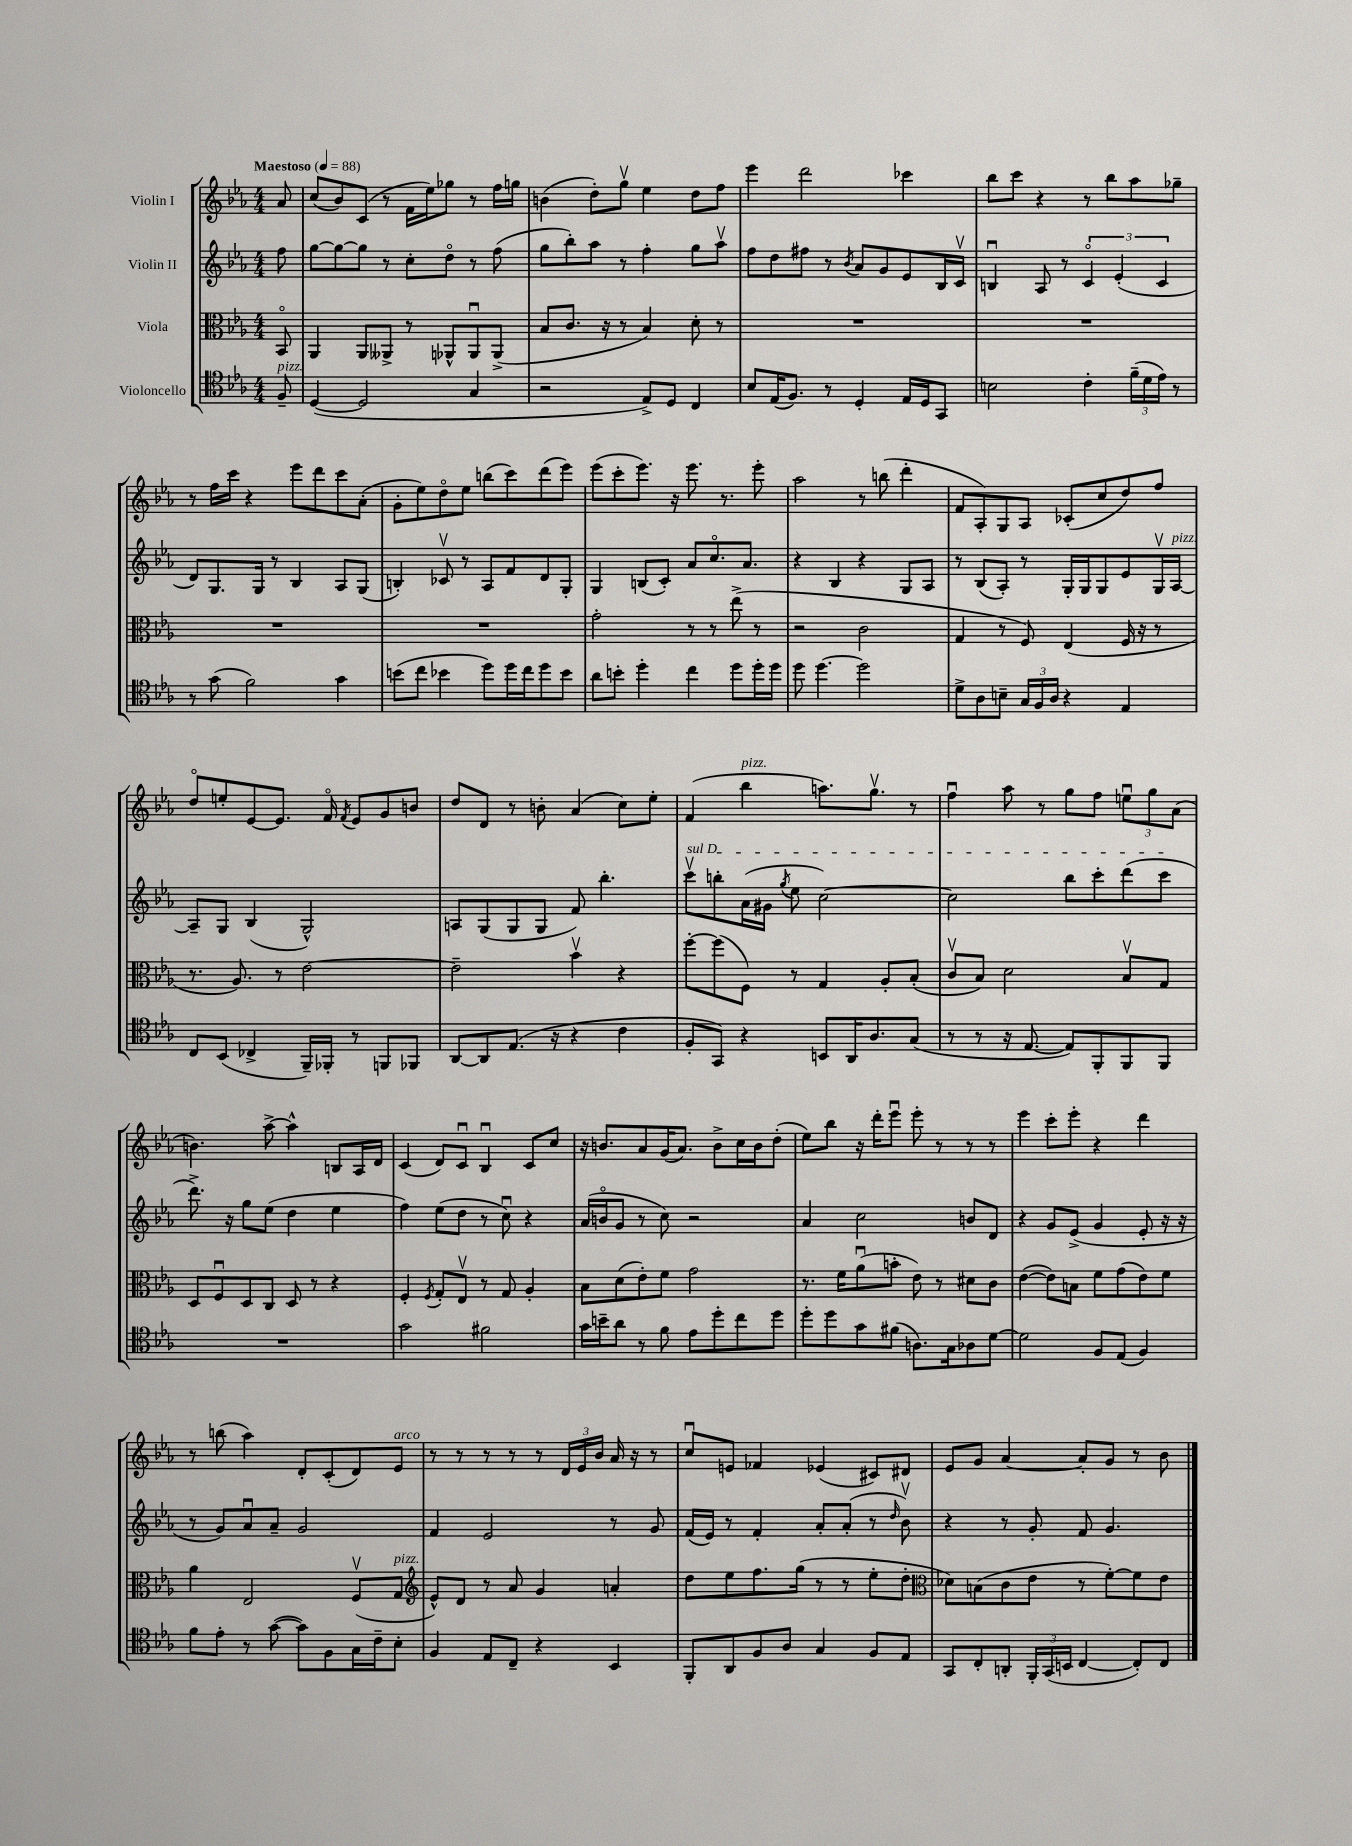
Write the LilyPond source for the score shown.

<<
\new StaffGroup <<
\new Staff = "s0" \with { instrumentName = "Violin I" } {
    \clef treble \key ees \major \numericTimeSignature \time 4/4 \partial 8 \tempo "Maestoso" 4 = 88
    \autoBeamOff aes'8 |
    c''8[( bes'8) c'8]( r8 f'16[ ees''16) ges''8] r8 f''16[ g''16] |
    b'4( d''8[-.) g''8]\upbow ees''4 d''8[ f''8] |
    ees'''4 d'''2 ces'''4 |
    bes''8[ c'''8] r4 r8 bes''8[ aes''8 ges''8]-- |
    r8 f''16[ c'''16] r4 ees'''8[ d'''8 c'''8 aes'8]-.( |
    g'8[-. ees''8) d''8\flageolet ees''8] b''8[( c'''8) d'''8( ees'''8]) |
    ees'''8[( c'''8-. ees'''8.]) r16 ees'''8. r8. ees'''8-. |
    aes''2 r8 b''8( d'''4-. |
    f'8[ aes8-.) g8 aes8] ces'8[-.( c''8 d''8) f''8] |
    d''8[\flageolet e''8-. ees'8~ ees'8.] f'16\flageolet \acciaccatura { f'8 } ees'8[ g'8 b'8] |
    d''8[ d'8] r8 b'8-. aes'4( c''8[) ees''8]-. |
    f'4( bes''4^\markup { \italic "pizz." } a''8.[) g''8.]\upbow r8 |
    f''4\downbow aes''8 r8 g''8[ f''8] \tuplet 3/2 { e''8[\downbow g''8 aes'8]( } |
    b'4.) aes''8~-> aes''4-^ b8[ aes16 d'16] |
    c'4( d'8[) c'8]\downbow bes4\downbow c'8[ c''8] |
    r16 b'8.[ aes'8 g'16( aes'8.]) b'8[-> c''16 b'16 d''8]-.( |
    ees''8[) bes''8] r16 d'''16[-. ees'''8]\downbow ees'''8-. r8 r8 r8 |
    ees'''4 c'''8[-. ees'''8]-. r4 d'''4 |
    r8 b''8( aes''4) d'8[-. c'8-.( d'8) ees'8]^\markup { \italic "arco" } |
    r8 r8 r8 r8 r8 \tuplet 3/2 { d'16[ ees'16 bes'16] } aes'16 r16 r8 |
    c''8[\downbow e'8] fes'4 ees'4( cis'8[) dis'8] |
    ees'8[ g'8] aes'4~ aes'8[-. g'8] r8 bes'8 \bar "|." |
}
\new Staff = "s1" \with { instrumentName = "Violin II" } {
    \clef treble \key ees \major \numericTimeSignature \time 4/4 \partial 8
    \autoBeamOff f''8 |
    g''8[~ g''8~ g''8] r8 c''8[-. d''8]\flageolet r8 f''8( |
    g''8[ bes''8-.) aes''8] r8 f''4-. g''8[ aes''8]\upbow |
    f''8[ d''8 fis''8] r8 \acciaccatura { bes'8 } aes'8[ g'8 ees'8 bes16 c'16]\upbow |
    b4\downbow aes8 r8 \tuplet 3/2 { c'4\flageolet ees'4-.( c'4 } |
    d'8[) g8. g16] r8 bes4 aes8[ g8]( |
    b4-.) ces'8\upbow r8 aes8[ f'8 d'8 g8]-. |
    g4 b8[( c'8]-.) aes'8[ c''8.\flageolet aes'8.] |
    r4 bes4 r4 g8[ aes8] |
    r8 bes8[( aes8]-.) r8 g16[-. g16 g8 ees'8 g16\upbow aes16]~^\markup { \italic "pizz." } |
    aes8[-- g8] bes4( g2-^) |
    a8[ g8( g8 g8] f'8) bes''4.-. |
    \once \override TextSpanner.bound-details.left.text = \markup { \italic "sul D" } c'''8[\upbow\startTextSpan b''8-. aes'16( gis'16] \acciaccatura { g''8 } ees''8 c''2~) |
    c''2 bes''8[ c'''8-. d'''8( c'''8]\stopTextSpan |
    d'''8.->) r16 g''8[ ees''8]( d''4 ees''4 |
    f''4) ees''8[( d''8] r8 c''8\downbow) r4 |
    aes'16[( b'16\flageolet g'8] r8 c''8) r2 |
    aes'4 c''2 b'8[ d'8] |
    r4 g'8[ ees'8]->( g'4 ees'8-. r16 r16 |
    r8 g'8[) aes'8\downbow aes'8]-- g'2 |
    f'4 ees'2 r8 g'8 |
    f'16[( ees'16]) r8 f'4-. aes'8[-. aes'8]-.( r8 \grace { d''16 } bes'8\upbow) |
    r4 r8 g'8-. f'8 g'4. \bar "|." |
}
\new Staff = "s2" \with { instrumentName = "Viola" } {
    \clef alto \key ees \major \numericTimeSignature \time 4/4 \partial 8
    \autoBeamOff bes,8\flageolet |
    aes,4 aes,8[ aeses,8]-> r8 aes,8[-^ aes,8\downbow aes,8]->( |
    bes8[ c'8.] r16 r8 bes4) d'8-. r8 |
    R1 |
    R1 |
    R1 |
    R1 |
    g'2-. r8 r8 ees''8->( r8 |
    r2 c'2 |
    g4 r8 f8) ees4( f16 r16 r8 |
    r8. aes8.) r8 ees'2~ |
    ees'2-- bes'4\upbow r4 |
    f''8[~-. f''8( f8]) r8 g4 aes8[-. bes8]-.( |
    c'8[\upbow bes8]) d'2 bes8[\upbow g8] |
    d8[ f8\downbow d8 c8] d8 r8 r4 |
    f4-. \acciaccatura { f8 } g8[-. ees8]\upbow r8 g8 aes4-. |
    bes8[ d'8( ees'8-.) f'8] g'2 |
    r8. f'16[ aes'8\downbow( b'8]-. ees'8) r8 dis'8[ c'8] |
    ees'4~( ees'8[) b8] f'8[ g'8( ees'8) f'8] |
    aes'4 ees2 f8[\upbow( g8]^\markup { \italic "pizz." } |
    \clef treble ees'8[-^) d'8] r8 aes'8 g'4 a'4-. |
    d''8[ ees''8 f''8. g''16]( r8 r8 ees''8[-. d''8]-. |
    \clef alto des'8[) b8( c'8 ees'8] r8 f'8[~-.) f'8 ees'8] \bar "|." |
}
\new Staff = "s3" \with { instrumentName = "Violoncello" } {
    \clef tenor \key ees \major \numericTimeSignature \time 4/4 \partial 8
    \autoBeamOff f8--^\markup { \italic "pizz." } |
    d4~( d2 g4 |
    r2 ees8[->) d8] c4 |
    bes8[ ees16( f8.]) r8 d4-. ees16[ d16 g,8] |
    b2 c'4-. \tuplet 3/2 { f'16[--( d'16 ees'16]) } r8 |
    r8 g'8( f'2) g'4 |
    b'8[( c''8] bes'4 d''8[) d''16 c''16 d''8 bes'8] |
    aes'8[ b'8]-. d''4-. c''4 d''8[ d''16-. d''16] |
    d''8 d''4.~ d''2 |
    d'8[-> aes8 b8]-- \tuplet 3/2 { g16[ f16 aes16] } r4 ees4 |
    c8[ bes,8]( ces4-> f,16[--) fes,16]-. r8 f,8[ fes,8] |
    aes,8[~ aes,8 ees8.]( r16 r4 c'4 |
    f8[-. g,8]) r4 b,8[ aes,16 aes8. g8]( |
    r8 r8 r16 ees8.~ ees8[) f,8-. f,8 f,8] |
    R1 |
    g'2 fis'2 |
    g'16[ b'16-- aes'8] r8 f'8 ees'8[ d''8-. c''8 d''8] |
    d''8[-. d''8 g'8 fis'8]( a8.[) g16 aes8 d'8]~ |
    d'2 f8[ ees8]( f4) |
    f'8[ ees'8]-. r8 g'8~( g'8[) f8 g16 c'16-- bes8]-. |
    f4 ees8[ c8]-- r4 bes,4 |
    f,8[-. aes,8 f8 aes8] g4 f8[ ees8] |
    g,8[ c8-. a,8]-. \tuplet 3/2 { f,16[-. g,16( b,16] } c4~ c8[-.) c8] \bar "|." |
}
>>
>>
\layout { \context { \Score \remove "Bar_number_engraver" } }
